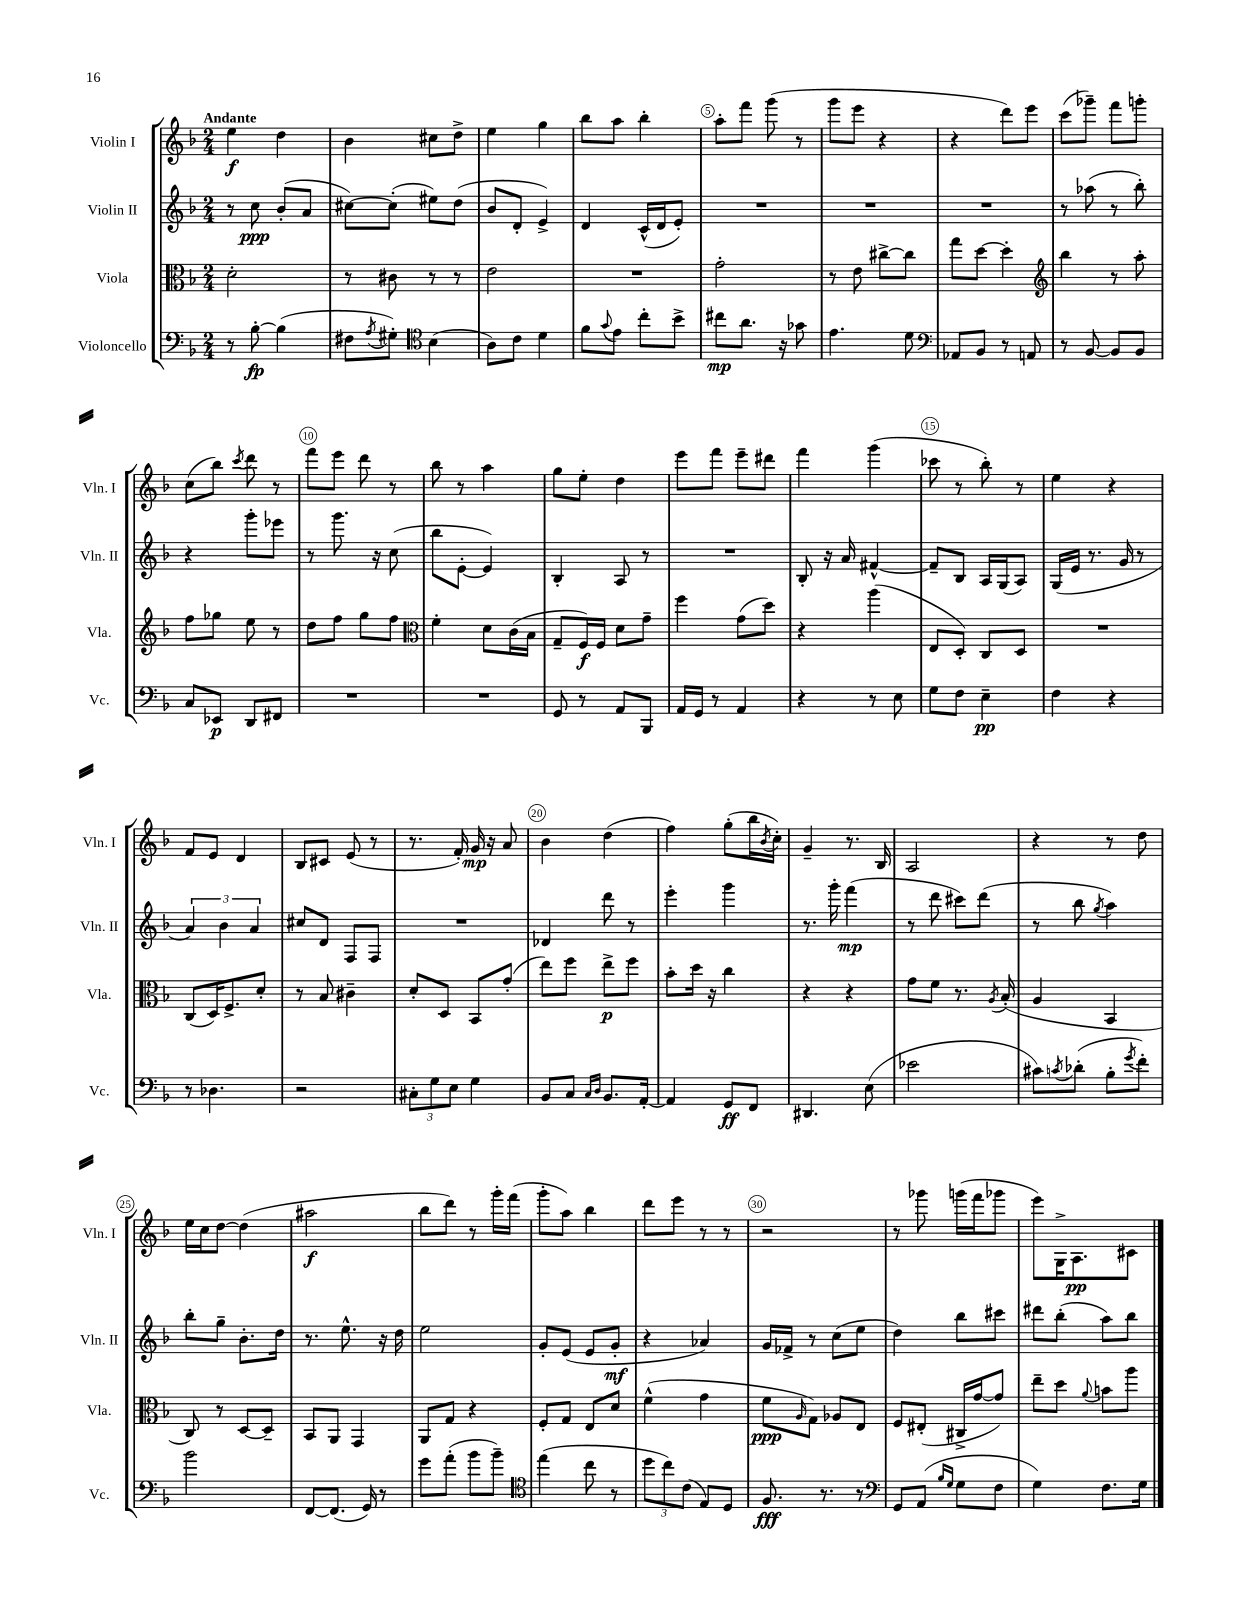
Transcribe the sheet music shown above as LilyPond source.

<<
\new StaffGroup <<
\new Staff = "s0" \with { instrumentName = "Violin I" shortInstrumentName = "Vln. I" } {
    \clef treble \key f \major \numericTimeSignature \time 2/4 \tempo "Andante"
    e''4\f d''4 |
    bes'4 cis''8 d''8-> |
    e''4 g''4 |
    bes''8 a''8 bes''4-. |
    a''8-. f'''8 g'''8( r8 |
    g'''8 e'''8 r4 |
    r4 d'''8) e'''8 |
    c'''8( ges'''8--) f'''8 g'''8-. |
    c''8( bes''8) \acciaccatura { c'''8 } d'''8 r8 |
    f'''8 e'''8 d'''8 r8 |
    bes''8 r8 a''4 |
    g''8 e''8-. d''4 |
    e'''8 f'''8 e'''8-- dis'''8 |
    f'''4 g'''4( |
    ces'''8 r8 bes''8-.) r8 |
    e''4 r4 |
    f'8 e'8 d'4 |
    bes8 cis'8 e'8( r8 |
    r8. f'16-.) g'16\mp r16 a'8 |
    bes'4 d''4( |
    f''4) g''8-.( bes''16 \acciaccatura { bes'8 } c''16-.) |
    g'4-- r8. bes16 |
    a2 |
    r4 r8 d''8 |
    e''16 c''16 d''8~ d''4( |
    ais''2\f |
    bes''8 d'''8) r8 g'''16-. f'''16( |
    g'''8-. a''8) bes''4 |
    d'''8 e'''8 r8 r8 |
    r2 |
    r8 ges'''8 g'''16( f'''16 ges'''8 |
    e'''8) g16-> a8.\pp cis'8 \bar "|." |
}
\new Staff = "s1" \with { instrumentName = "Violin II" shortInstrumentName = "Vln. II" } {
    \clef treble \key f \major \numericTimeSignature \time 2/4
    r8 c''8\ppp bes'8-.( a'8 |
    cis''8~) cis''8-.( eis''8) d''8( |
    bes'8 d'8-. e'4->) |
    d'4 c'16-^( d'16 e'8-.) |
    R2 |
    R2 |
    R2 |
    r8 aes''8( r8 bes''8-.) |
    r4 g'''8-. ees'''8 |
    r8 g'''8. r16 c''8( |
    bes''8 e'8~-. e'4) |
    bes4-. a8 r8 |
    R2 |
    bes8-. r16 a'16 fis'4~-^ |
    fis'8-- bes8 a16 g16( a8) |
    g16( e'16 r8. g'16 r8 |
    \tuplet 3/2 { a'4) bes'4 a'4 } |
    cis''8 d'8 f8 f8 |
    R2 |
    des'4 d'''8 r8 |
    e'''4-. g'''4 |
    r8. g'''16-. f'''4\mp( |
    r8 d'''8 cis'''8) d'''8( |
    r8 bes''8 \acciaccatura { g''8 } a''4) |
    bes''8-. g''8-- bes'8.-. d''16 |
    r8. e''8.-^ r16 d''16 |
    e''2 |
    g'8-. e'8( e'8 g'8-.\mf |
    r4 aes'4) |
    g'16 fes'16-> r8 c''8( e''8 |
    d''4) bes''8 cis'''8 |
    dis'''8 bes''8-.( a''8) bes''8 \bar "|." |
}
\new Staff = "s2" \with { instrumentName = "Viola" shortInstrumentName = "Vla." } {
    \clef alto \key f \major \numericTimeSignature \time 2/4
    d'2-. |
    r8 cis'8 r8 r8 |
    e'2 |
    R2 |
    g'2-. |
    r8 e'8 cis''8~-> cis''8 |
    g''8 d''8~ d''4-. |
    \clef treble bes''4 r8 a''8-. |
    f''8 ges''8 e''8 r8 |
    d''8 f''8 g''8 f''8 |
    \clef alto f'4-. d'8 c'16( bes16 |
    g8-- f16\f) f16 d'8 g'8-- |
    f''4 g'8( d''8) |
    r4 a''4( |
    e8 d8-.) c8 d8 |
    R2 |
    c8( d16) f8.-> d'8-. |
    r8 bes8 cis'4-- |
    d'8-. d8 bes,8 g'8-.( |
    e''8) f''8 e''8->\p f''8 |
    bes'8-. d''16 r16 c''4 |
    r4 r4 |
    g'8 f'8 r8. \acciaccatura { a8 } bes16-.( |
    a4 bes,4 |
    c8) r8 d8~ d8-- |
    bes,8 a,8 g,4 |
    a,8 g8 r4 |
    f8-. g8 e8 d'8 |
    f'4-^( g'4 |
    f'8\ppp \grace { a16 } g8) aes8 e8 |
    f8 eis8-.( cis16-> g'16~ g'8) |
    e''8-- d''8 \appoggiatura { a'8 } b'8 a''8 \bar "|." |
}
\new Staff = "s3" \with { instrumentName = "Violoncello" shortInstrumentName = "Vc." } {
    \clef bass \key f \major \numericTimeSignature \time 2/4
    r8 bes8~-.\fp bes4( |
    fis8 \acciaccatura { a8 } gis8-.) \clef tenor bes4( |
    a8) c'8 d'4 |
    f'8 \appoggiatura { g'8 } e'8 c''8-. bes'8-> |
    cis''8\mp a'8. r16 ges'8 |
    e'4. d'8 |
    \clef bass aes,8 bes,8 r8 a,8 |
    r8 bes,8~ bes,8 bes,8 |
    c8 ees,8\p d,8 fis,8 |
    R2 |
    R2 |
    g,8 r8 a,8 bes,,8 |
    a,16 g,16 r8 a,4 |
    r4 r8 e8 |
    g8 f8 e4--\pp |
    f4 r4 |
    r8 des4. |
    r2 |
    \tuplet 3/2 { cis8-. g8 e8 } g4 |
    bes,8 c8 \grace { c16 d16 } bes,8. a,16~-. |
    a,4 g,8\ff f,8 |
    dis,4. e8( |
    ees'2 |
    cis'8) \acciaccatura { c'8 } des'8-.( bes8-. \acciaccatura { g'8 } f'8-.) |
    bes'2 |
    f,8~ f,8.( g,16) r8 |
    g'8 a'8-.( bes'8 bes'8--) |
    \clef tenor e''4( c''8 r8 |
    \tuplet 3/2 { d''8 c''8) c'8( } e8) d8 |
    f8.\fff r8. r8 |
    \clef bass g,8 a,8( \grace { bes16 g16 } g8 f8 |
    g4) f8. g16 \bar "|." |
}
>>
>>
\layout { \context { \Score \override BarNumber.break-visibility = ##(#f #t #t) barNumberVisibility = #(every-nth-bar-number-visible 5) \override BarNumber.stencil = #(make-stencil-circler 0.1 0.3 ly:text-interface::print) } }
